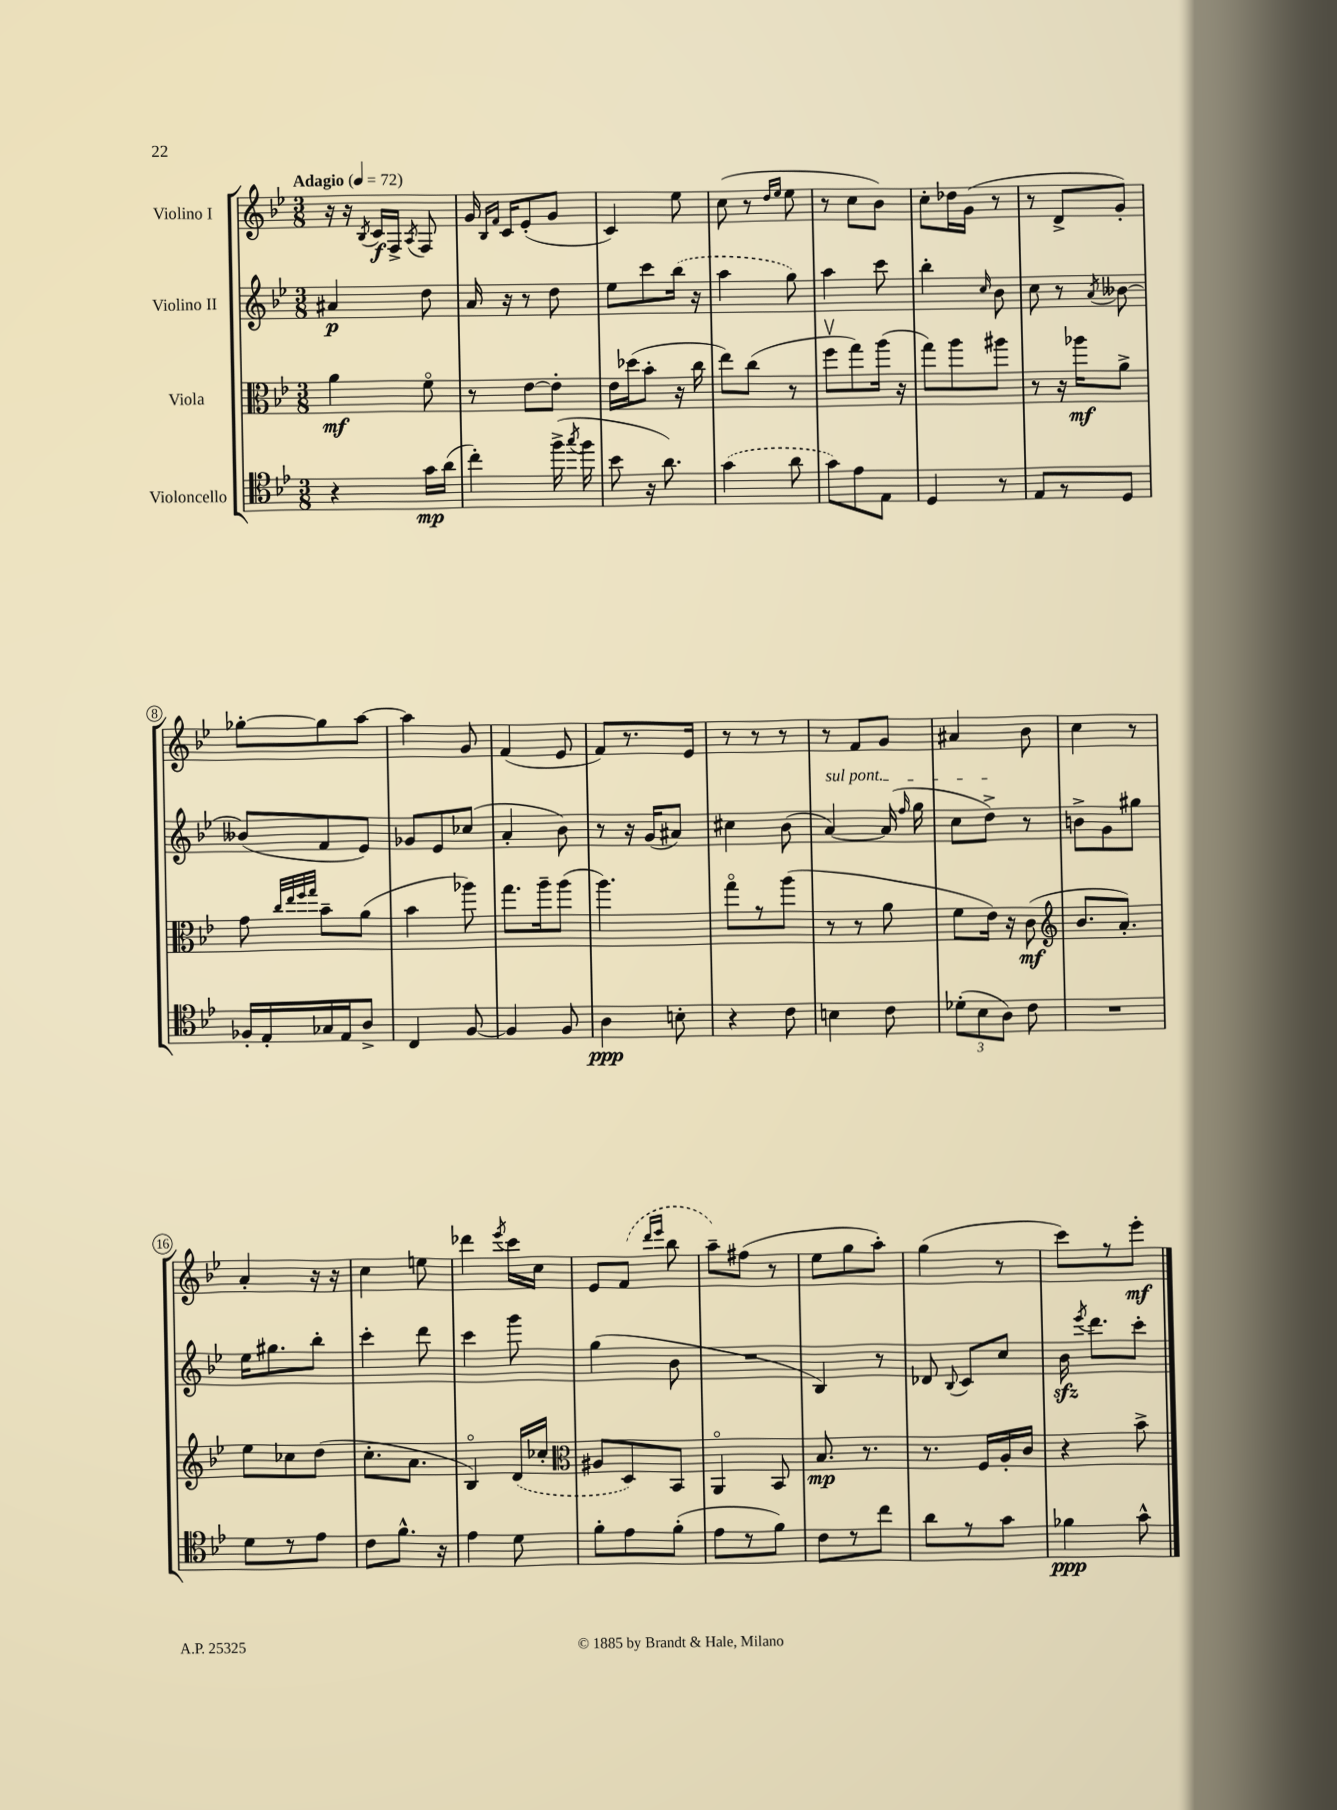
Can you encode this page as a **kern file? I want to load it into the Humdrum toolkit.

**kern	**kern	**kern	**kern
*staff4	*staff3	*staff2	*staff1
*clefC4	*clefC3	*clefG2	*clefG2
*k[b-e-]	*k[b-e-]	*k[b-e-]	*k[b-e-]
*M3/8	*M3/8	*M3/8	*M3/8
*MM72	*MM72	*MM72	*MM72
4r	4a	4a#	16r
.	.	.	16r
.	.	.	8qB-
.	.	.	16c
.	.	.	16F^
.	.	.	8qA
16g	8fo	8dd	8F
(16a	.	.	.
=	=	=	=
4cc')	8r	16a	16g
.	.	.	16qqB-
.	.	.	16qqf
.	.	16r	16c
.	[8e-	8r	(8e-'
(16ff^	8e-']	8dd	8g
8qgg	.	.	.
16ff	.	.	.
=	=	=	=
8b-	16e-	8ee-	4c)
.	(16dd-	.	.
16r	8b-'	8ccc	.
8.a)	.	.	.
.	16r	(16bb-	8ee-
.	16cc	16r	.
=	=	=	=
(4g	8ee-)	4aa	(8cc
.	(8cc	.	8r
.	.	.	16qqdd
.	.	.	16qqee-
8a	8r	8gg)	8ee-
=	=	=	=
8g)	8ffv	4aa	8r
8e-	8gg)	.	8cc
8E-	(16aa	8ccc	8b-)
.	16r	.	.
=	=	=	=
4D	8gg)	4bb-'	8cc'
.	8aa	.	16dd-
.	.	.	(16g
.	.	16qqcc	.
8r	8aa#	8b-	8r
=	=	=	=
8E-	8r	8cc	8r
8r	16r	8r	8d^
.	16aa-	.	.
.	.	8qa	.
8D	8a^	[8b--	8g')
=	=	=	=
16F-'	8g	(8b--]	[8gg-'
16E-'	.	.	.
.	32qqcc	.	.
.	32qqee-	.	.
.	32qqff	.	.
.	32qqgg	.	.
16G-	8b-~	8f	8gg-]
16E-	.	.	.
8A^	(8a	8e-)	[8aa
=	=	=	=
4C	4b-	8g-	4aa]
.	.	8e-	.
[8F	8aa-)	(8cc-	8g
=	=	=	=
4F]	8.gg	4a'	(4f
.	16aa~	.	.
8F	(8aa	8b-)	8e-
=	=	=	=
4A	4.aa)	8r	8f)
.	.	16r	8.r
.	.	(16g	.
8B'	.	8a#)	.
.	.	.	16e-
=	=	=	=
4r	8ggo	4cc#	8r
.	8r	.	8r
8c	(8aa	(8b-	8r
=	=	=	=
4B	8r	[4a)	8r
.	8r	.	8f
8c	8a	(16a]	8g
.	.	16qqff	.
.	.	16gg	.
=	=	=	=
(12d-'	8f	8cc	4a#
12B-	.	.	.
.	16e-)	8dd^)	.
12A)	.	.	.
.	16r	.	.
8c	(8c	8r	8b-
=	=	=	=
*	*clefG2	*	*
4.r	8.b-	8b^	4cc
.	.	8g	.
.	8.a')	.	.
.	.	8gg#	8r
=	=	=	=
8d	8ee-	16ee-	4a'
.	.	8.gg#	.
8r	8cc-	.	.
8e-	(8dd	8bb-'	16r
.	.	.	16r
=	=	=	=
8c	8.cc'	4ccc'	4cc
8.f^^	.	.	.
.	8.a	.	.
.	.	8ddd	8ee
16r	.	.	.
=	=	=	=
4e-	4B-o)	4ccc	4ddd-
.	.	.	8qeee-
8d	(16d	8ggg	16ccc
.	16cc-'	.	16cc
=	=	=	=
*	*clefC3	*	*
8f'	8A#	(4gg	8e-
8e-	8D)	.	(8f
.	.	.	16qqddd
.	.	.	16qqeee-
(8f'	8BB-	8b-	8bb-
=	=	=	=
8e-	4AAo	4.r	8aa~)
8r	.	.	(8ff#
8f)	8BB-	.	8r
=	=	=	=
8c	8.B-	4B-)	8ee-
8r	.	.	8gg
.	8.r	.	.
8cc	.	8r	8aa')
=	=	=	=
8a	8.r	8d-	(4gg
.	.	8qqB-	.
8r	.	8c	.
.	16F	.	.
8g	16A'	8cc	8r
.	16c	.	.
=	=	=	=
4f-	4r	16b-	8ccc)
.	.	8qeee-	.
.	.	8.ddd	.
.	.	.	8r
8g^^	8b-^	8ccc'	8eee-'
==	==	==	==
*-	*-	*-	*-
